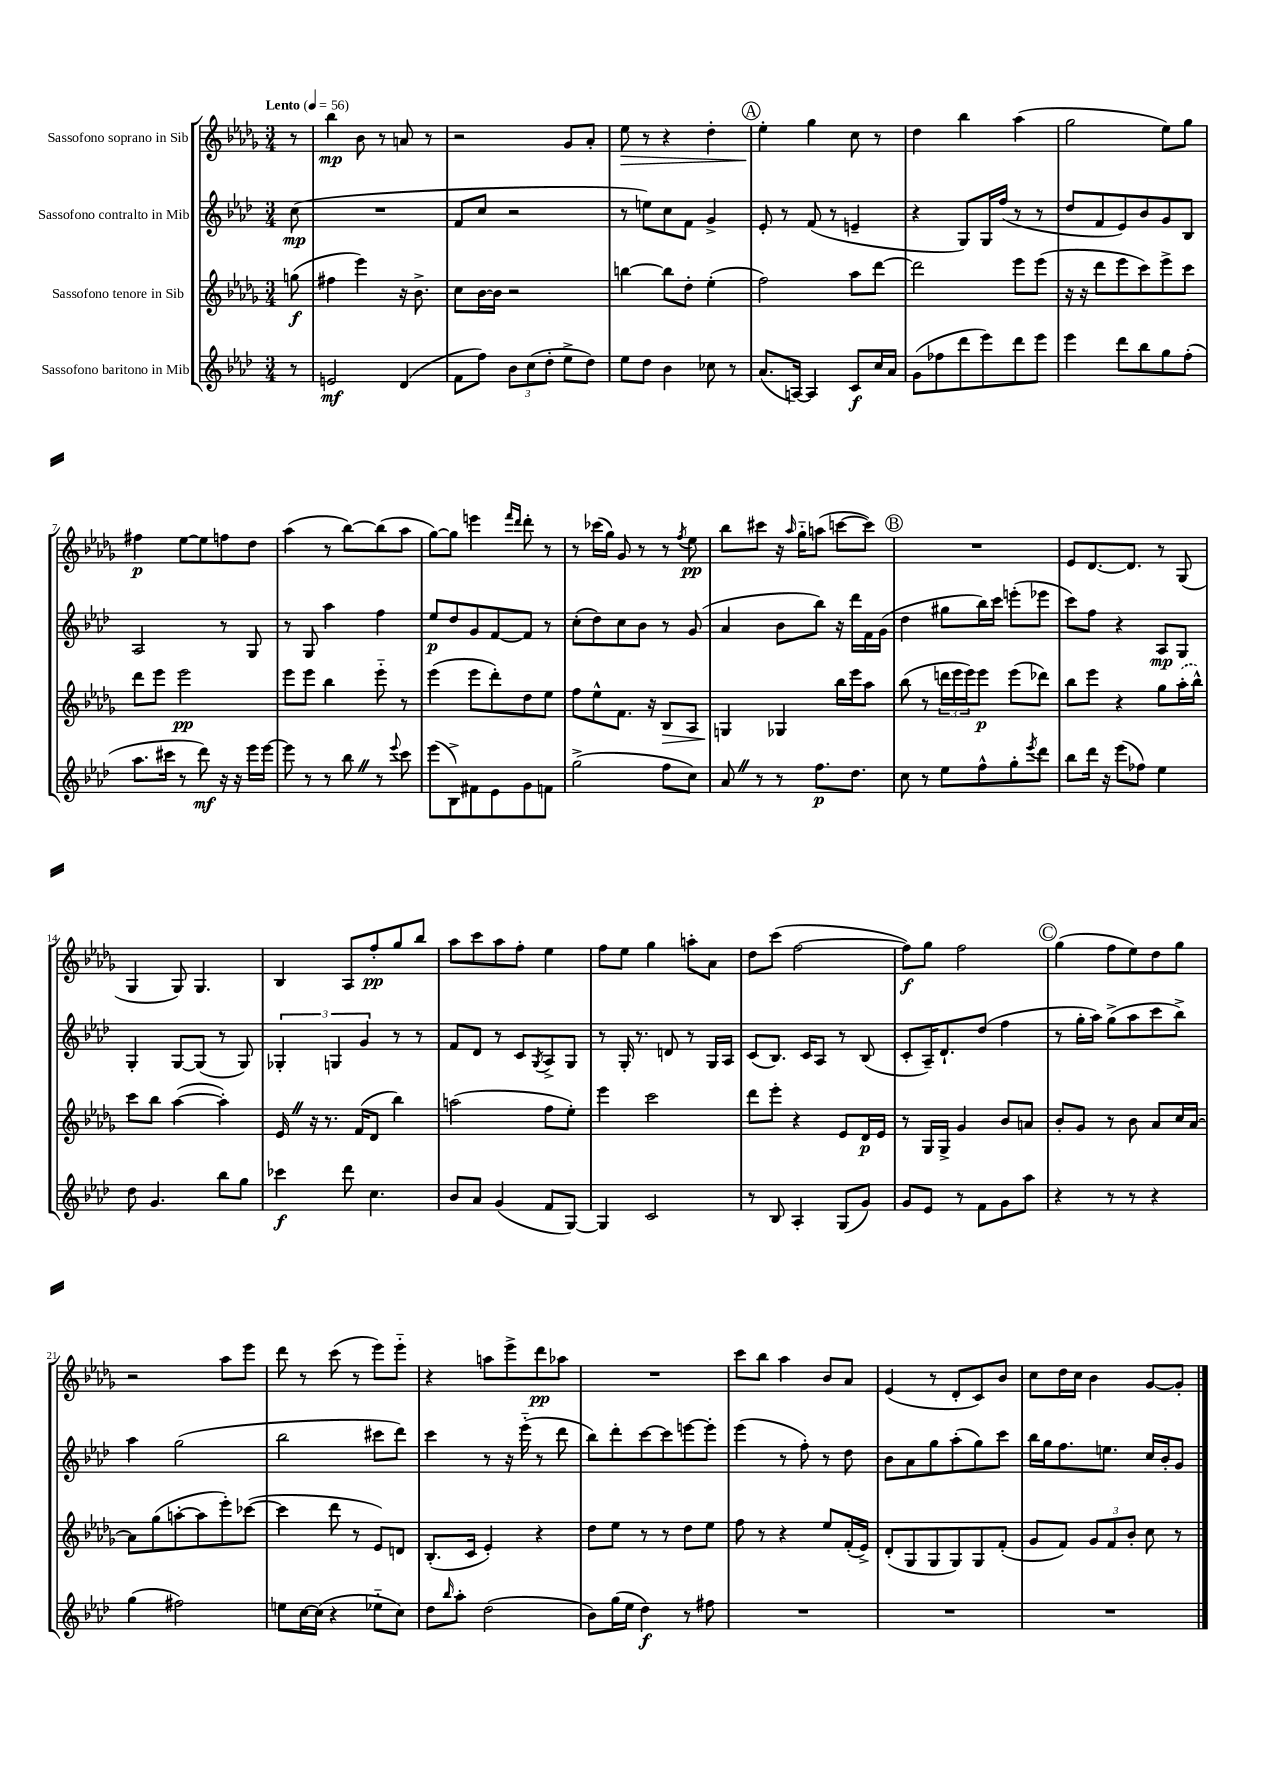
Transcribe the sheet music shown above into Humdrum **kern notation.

**kern	**dynam	**kern	**dynam	**kern	**dynam	**kern	**dynam
*part4	*part4	*part3	*part3	*part2	*part2	*part1	*part1
*staff4	*staff4	*staff3	*staff3	*staff2	*staff2	*staff1	*staff1
*I"Sassofono baritono in Mib	*	*I"Sassofono tenore in Sib	*	*I"Sassofono contralto in Mib	*	*I"Sassofono soprano in Sib	*
*clefG2	*	*clefG2	*	*clefG2	*	*clefG2	*
*k[b-e-a-d-]	*	*k[b-e-a-d-g-]	*	*k[b-e-a-d-]	*	*k[b-e-a-d-g-]	*
*M3/4	*	*M3/4	*	*M3/4	*	*M3/4	*
*MM56	*	*MM56	*	*MM56	*	*MM56	*
=	=	=	=	=	=	=	=
!	!	!	!	!	!	!LO:TX:a:B:t=Lento	!
8r	.	(8ggn\	f	(8cc\	mp	8r	.
=1	=1	=1	=1	=1	=1	=1	=1
2en/	mf	4ff#X\	.	2.r	.	4bb-\	mp
.	.	4eee-\)	.	.	.	8b-\	.
.	.	.	.	.	.	8r	.
(4d-/	.	16r	.	.	.	8an/	.
.	.	8.b-^\	.	.	.	.	.
.	.	.	.	.	.	8r	.
=2	=2	=2	=2	=2	=2	=2	=2
8f\L	.	8cc\L	.	8f/L	.	2r	.
8ff\J)	.	[16b-\L	.	8cc/J	.	.	.
.	.	16b-\JJ]	.	.	.	.	.
12b-\L	.	2r	.	2r	.	.	.
(12cc\	.	.	.	.	.	.	.
12dd-'\J	.	.	.	.	.	.	.
8ee-^\L	.	.	.	.	.	8g-/L	.
8dd-\J)	.	.	.	.	.	8a-'/J	.
=3	=3	=3	=3	=3	=3	=3	=3
!	!	!	!	!	!	!	!LO:HP:b
8ee-\L	.	[4bbn\	.	8r	.	8ee-\	>
8dd-\J	.	.	.	8een\L)	.	8r	.
4b-\	.	8bb\L]	.	8cc\	.	4r	.
.	.	8dd-'\J	.	8f\J	.	.	.
8cc-X\	.	(4ee-'\	.	4g^/	.	4dd-'\	.
8r	.	.	.	.	.	.	.
!!LO:REH:place=s1:t=A
=4	=4	=4	=4	=4	=4	=4	=4
(8.a-/L	.	2ff\)	.	8e-'/	.	4ee-'\	.
.	.	.	.	8r	.	.	.
[16An/Jk)	.	.	.	.	.	.	.
4A/]	.	.	.	(8f/	.	4gg-\	]
.	.	.	.	8r	.	.	.
8c/L	f	8aa-\L	.	4en~/	.	8cc\	.
16cc/L	.	[8ddd-\J	.	.	.	8r	.
16a-/JJ	.	.	.	.	.	.	.
=5	=5	=5	=5	=5	=5	=5	=5
(8g\L	.	2ddd-\]	.	4r	.	4dd-\	.
8ff-X\	.	.	.	.	.	.	.
8ddd-\	.	.	.	8G/L)	.	4bb-\	.
8eee-\)	.	.	.	16G/L	.	.	.
.	.	.	.	(16ff/JJ	.	.	.
8ddd-\	.	8eee-\L	.	8r	.	(4aa-\	.
8eee-\J	.	(8eee-\J	.	8r	.	.	.
=6	=6	=6	=6	=6	=6	=6	=6
4eee-\	.	16r	.	8dd-/L	.	2gg-\	.
.	.	16r	.	.	.	.	.
.	.	8ddd-\L	.	8f/	.	.	.
8ddd-\L	.	8eee-\	.	8e-/)	.	.	.
8bb-\	.	8ccc\)	.	8b-/	.	.	.
8gg\	.	8eee-^\	.	8g/	.	8ee-\L)	.
(8ff'\J	.	8ccc\J	.	8B-/J	.	8gg-\J	.
!!LO:LB:g=z
=7	=7	=7	=7	=7	=7	=7	=7
8.aa-\L	.	8ddd-\L	.	2A-/	.	4ff#X\	p
.	.	8eee-\J	.	.	.	.	.
16ccc#X\Jk	.	.	.	.	.	.	.
8r	.	2eee-\	pp	.	.	[8ee-\L	.
8ddd-\)	mf	.	.	.	.	8ee-\]	.
16r	.	.	.	8r	.	8ffn\	.
16r	.	.	.	.	.	.	.
16eee-\LL	.	.	.	8G/	.	8dd-\J	.
[16eee-\JJ	.	.	.	.	.	.	.
=8	=8	=8	=8	=8	=8	=8	=8
8eee-\]	.	8eee-\L	.	8r	.	(4aa-\	.
8r	.	8eee-\J	.	8G/	.	.	.
8r	.	4bb-\	.	4aa-\	.	8r	.
8bb-Z\	.	.	.	.	.	[8bb-\L)	.
8r	.	8eee-\	.	4ff\	.	(8bb-\]	.
8qqeee-/	.	.	.	.	.	.	.
8ccc\	.	8r	.	.	.	8aa-\J	.
=9	=9	=9	=9	=9	=9	=9	=9
(8eee-\L	.	(4eee-\	.	8ee-/L	p	[8gg-\L)	.
8B-^\)	.	.	.	8dd-/	.	8gg-\J]	.
8f#X\	.	8eee-\L	.	8g/	.	4eeen\	.
8e-\	.	8ddd-'\)	.	[8f/	.	.	.
.	.	.	.	.	.	16qqfff/LL	.
.	.	.	.	.	.	16qqddd-/JJ	.
8g\	.	8dd-\	.	8f/J]	.	8ddd-'\	.
8fn\J	.	8ee-\J	.	8r	.	8r	.
=10	=10	=10	=10	=10	=10	=10	=10
(2gg^\	.	8ff\L	.	(8cc'\L	.	8r	.
.	.	8ee-^^\	.	8dd-\)	.	(16ccc-X\LL	.
.	.	.	.	.	.	16gg-\JJ)	.
.	.	8.f\J	.	8cc\	.	8g-/	.
.	.	.	.	8b-\J	.	8r	.
.	.	16r	.	.	.	.	.
!	!	!	!LO:HP:b	!	!	!	!
8ff\L	.	8B-/L	>	8r	.	8r	.
.	.	.	.	.	.	8qff/	.
8cc\J)	.	8A-/J	.	(8g/	.	8ee-\	pp
=11	=11	=11	=11	=11	=11	=11	=11
8a-Z/	.	4Gn/	.	4a-/	.	8bb-\L	.
8r	.	.	.	.	.	8ccc#X\J	.
8r	.	4G-X/	]	8b-\L	.	16r	.
.	.	.	.	.	.	16qqaa-/	.
.	.	.	.	.	.	16gg-\KL	.
8.ff\L	p	.	.	8bb-\J)	.	(8aan\J	.
.	.	16bb-\LL	.	16r	.	[8cccn\L	.
8.dd-\J	.	16eee-\J	.	16ddd-\LL	.	.	.
.	.	8aa-\J	.	16f\	.	8ccc\J])	.
.	.	.	.	(16g\JJ	.	.	.
!!LO:REH:place=s1:t=B
=12	=12	=12	=12	=12	=12	=12	=12
8cc\	.	(8bb-\	.	4dd-\	.	2.r	.
8r	.	8r	.	.	.	.	.
8ee-\L	.	24dddn\LL	.	8gg#X\L	.	.	.
.	.	24eee-\	.	.	.	.	.
.	.	24eee-\J)	.	.	.	.	.
8ff^^\	.	8eee-\J	p	16bb-\L)	.	.	.
.	.	.	.	16ccc\JJ	.	.	.
8gg'\	.	(8eee-\L	.	(8eeen'\L	.	.	.
8qeee-/	.	.	.	.	.	.	.
8ddd-\J	.	8ddd-X\J)	.	8eee-X\J	.	.	.
=13	=13	=13	=13	=13	=13	=13	=13
8bb-\L	.	8bb-\L	.	8ccc\L)	.	8e-/L	.
16ddd-\Jk	.	8eee-\J	.	8ff\J	.	[8.d-/	.
16r	.	.	.	.	.	.	.
(8eee-\L	.	4r	.	4r	.	.	.
.	.	.	.	.	.	8.d-/J]	.
8ff-X\J)	.	.	.	.	.	.	.
4ee-\	.	8gg-\L	.	8A-/L	mp	8r	.
.	.	(16aa-'\L	.	8G/J	.	(8G-/	.
.	.	16bb-^^\JJ)	.	.	.	.	.
!!LO:LB:g=z
=14	=14	=14	=14	=14	=14	=14	=14
8dd-\	.	8ccc\L	.	4G'/	.	4G-/	.
4.g/	.	8bb-\J	.	.	.	.	.
.	.	([4aa-\	.	[8G/L	.	8G-/)	.
.	.	.	.	(8G/J]	.	4.G-/	.
8bb-\L	.	4aa-'\])	.	8r	.	.	.
8gg\J	.	.	.	8G/)	.	.	.
=15	=15	=15	=15	=15	=15	=15	=15
4ccc-X\	f	16e-Z/	.	6G-X'/	.	4B-/	.
.	.	16r	.	.	.	.	.
.	.	8.r	.	.	.	.	.
.	.	.	.	6Gn/	.	.	.
8ddd-\	.	.	.	.	.	8A-/L	.
.	.	(16f/KL	.	.	.	.	.
.	.	.	.	6g/	.	.	.
4.cc\	.	8d-/J	.	.	.	8ff'/	pp
.	.	4bb-\)	.	8r	.	8gg-/	.
.	.	.	.	8r	.	8bb-/J	.
=16	=16	=16	=16	=16	=16	=16	=16
8b-/L	.	(2aan\	.	8f/L	.	8aa-\L	.
8a-/J	.	.	.	8d-/J	.	8ccc\	.
(4g/	.	.	.	8r	.	8aa-\	.
.	.	.	.	8c/L	.	8ff'\J	.
.	.	.	.	8qG/	.	.	.
8f/L	.	8ff\L	.	8A-^/	.	4ee-\	.
[8G/J)	.	8ee-'\J)	.	8G/J	.	.	.
=17	=17	=17	=17	=17	=17	=17	=17
4G/]	.	4eee-\	.	8r	.	8ff\L	.
.	.	.	.	16G'/	.	8ee-\J	.
.	.	.	.	8.r	.	.	.
2c/	.	2ccc\	.	.	.	4gg-\	.
.	.	.	.	8dn/	.	.	.
.	.	.	.	8r	.	8aan'\L	.
.	.	.	.	16G/LL	.	8a-\J	.
.	.	.	.	16A-/JJ	.	.	.
=18	=18	=18	=18	=18	=18	=18	=18
8r	.	8ddd-\L	.	(8c/L	.	8dd-\L	.
8B-/	.	8eee-'\J	.	8.B-/J)	.	(8ccc\J	.
4A-'/	.	4r	.	.	.	[2ff\	.
.	.	.	.	16c/KL	.	.	.
.	.	.	.	8A-/J	.	.	.
(8G/L	.	8e-/L	.	8r	.	.	.
8g/J)	.	16d-/L	p	(8B-/	.	.	.
.	.	16e-/JJ	.	.	.	.	.
=19	=19	=19	=19	=19	=19	=19	=19
8g/L	.	8r	.	8c'/L	.	8ff\L])	f
8e-/J	.	16G-/LL	.	16A-~/K)	.	8gg-\J	.
.	.	16G-^/JJ	.	8.d-`/	.	.	.
8r	.	4g-/	.	.	.	2ff\	.
8f\L	.	.	.	(8dd-/J	.	.	.
8g\	.	8b-/L	.	4ff\	.	.	.
8aa-\J	.	8an/J	.	.	.	.	.
!!LO:REH:place=s1:t=C
=20	=20	=20	=20	=20	=20	=20	=20
4r	.	8b-'/L	.	8r	.	(4gg-\	.
.	.	8g-/J	.	16gg'\LL	.	.	.
.	.	.	.	16aa-\JJ)	.	.	.
8r	.	8r	.	(8gg^\L	.	8ff\L	.
8r	.	8b-\	.	8aa-\	.	8ee-\)	.
4r	.	8a-/L	.	8ccc\	.	8dd-\	.
.	.	16cc/L	.	8bb-^\J)	.	8gg-\J	.
.	.	[16a-/JJ	.	.	.	.	.
!!LO:LB:g=z
=21	=21	=21	=21	=21	=21	=21	=21
(4gg\	.	8a-\L]	.	4aa-\	.	2r	.
.	.	(8gg-\	.	.	.	.	.
2ff#X\)	.	[8aan'\	.	(2gg\	.	.	.
.	.	8aa\]	.	.	.	.	.
.	.	8eee-'\)	.	.	.	8aa-\L	.
.	.	([8ccc-X\J	.	.	.	8eee-\J	.
=22	=22	=22	=22	=22	=22	=22	=22
8een\L	.	4ccc-\]	.	2bb-\	.	8ddd-\	.
[16cc\L	.	.	.	.	.	8r	.
(16cc\JJ]	.	.	.	.	.	.	.
4r	.	8ddd-\	.	.	.	(8ccc\	.
.	.	8r	.	.	.	8r	.
8ee-X\L	.	8e-/L)	.	8ccc#X\L	.	8eee-\L)	.
8cc\J)	.	8dn/J	.	8ddd-\J)	.	8eee-\J	.
=23	=23	=23	=23	=23	=23	=23	=23
8dd-\L	.	(8.B-'/L	.	4ccc\	.	4r	.
16qqbb-/	.	.	.	.	.	.	.
8aa-'\J	.	.	.	.	.	.	.
.	.	16c/Jk	.	.	.	.	.
(2dd-\	.	4e-'/)	.	8r	.	8aan\L	.
.	.	.	.	16r	.	8eee-^\	.
.	.	.	.	(16eee-\	.	.	.
.	.	4r	.	8r	.	8ddd-\	pp
.	.	.	.	8ddd-\	.	8aa-X\J	.
=24	=24	=24	=24	=24	=24	=24	=24
8b-\L)	.	8dd-\L	.	8bb-\L)	.	2.r	.
(16gg\L	.	8ee-\J	.	8ddd-'\	.	.	.
16ee-\JJ	.	.	.	.	.	.	.
4dd-\)	f	8r	.	[8ccc\	.	.	.
.	.	8r	.	8ccc\]	.	.	.
8r	.	8dd-\L	.	[8eeen\	.	.	.
8ff#X\	.	8ee-\J	.	8eee'\J]	.	.	.
=25	=25	=25	=25	=25	=25	=25	=25
2.r	.	8ff\	.	(4eee-\	.	8ccc\L	.
.	.	8r	.	.	.	8bb-\J	.
.	.	4r	.	8r	.	4aa-\	.
.	.	.	.	8ff'\)	.	.	.
.	.	8ee-/L	.	8r	.	8b-/L	.
.	.	(16f'/L	.	8dd-\	.	8a-/J	.
.	.	16e-^/JJ)	.	.	.	.	.
=26	=26	=26	=26	=26	=26	=26	=26
2.r	.	(8d-'/L	.	8b-\L	.	(4e-/	.
.	.	8G-/	.	8a-\	.	.	.
.	.	8G-/	.	8gg\	.	8r	.
.	.	8G-/)	.	(8aa-'\	.	8d-'/L	.
.	.	8G-/	.	8gg\)	.	8c/)	.
.	.	(8f'/J	.	8ccc\J	.	8b-/J	.
=27	=27	=27	=27	=27	=27	=27	=27
2.r	.	8g-/L	.	16bb-\LL	.	8cc\L	.
.	.	.	.	16gg\J	.	.	.
.	.	8f/J)	.	8.ff\	.	16dd-\L	.
.	.	.	.	.	.	16cc\JJ	.
.	.	12g-/L	.	.	.	4b-\	.
.	.	.	.	8.een\J	.	.	.
.	.	12f/	.	.	.	.	.
.	.	12b-'/J	.	.	.	.	.
.	.	8cc\	.	16cc/LL	.	[8g-/L	.
.	.	.	.	16b-'/J	.	.	.
.	.	8r	.	8g/J	.	8g-'/J]	.
==	==	==	==	==	==	==	==
*-	*-	*-	*-	*-	*-	*-	*-
